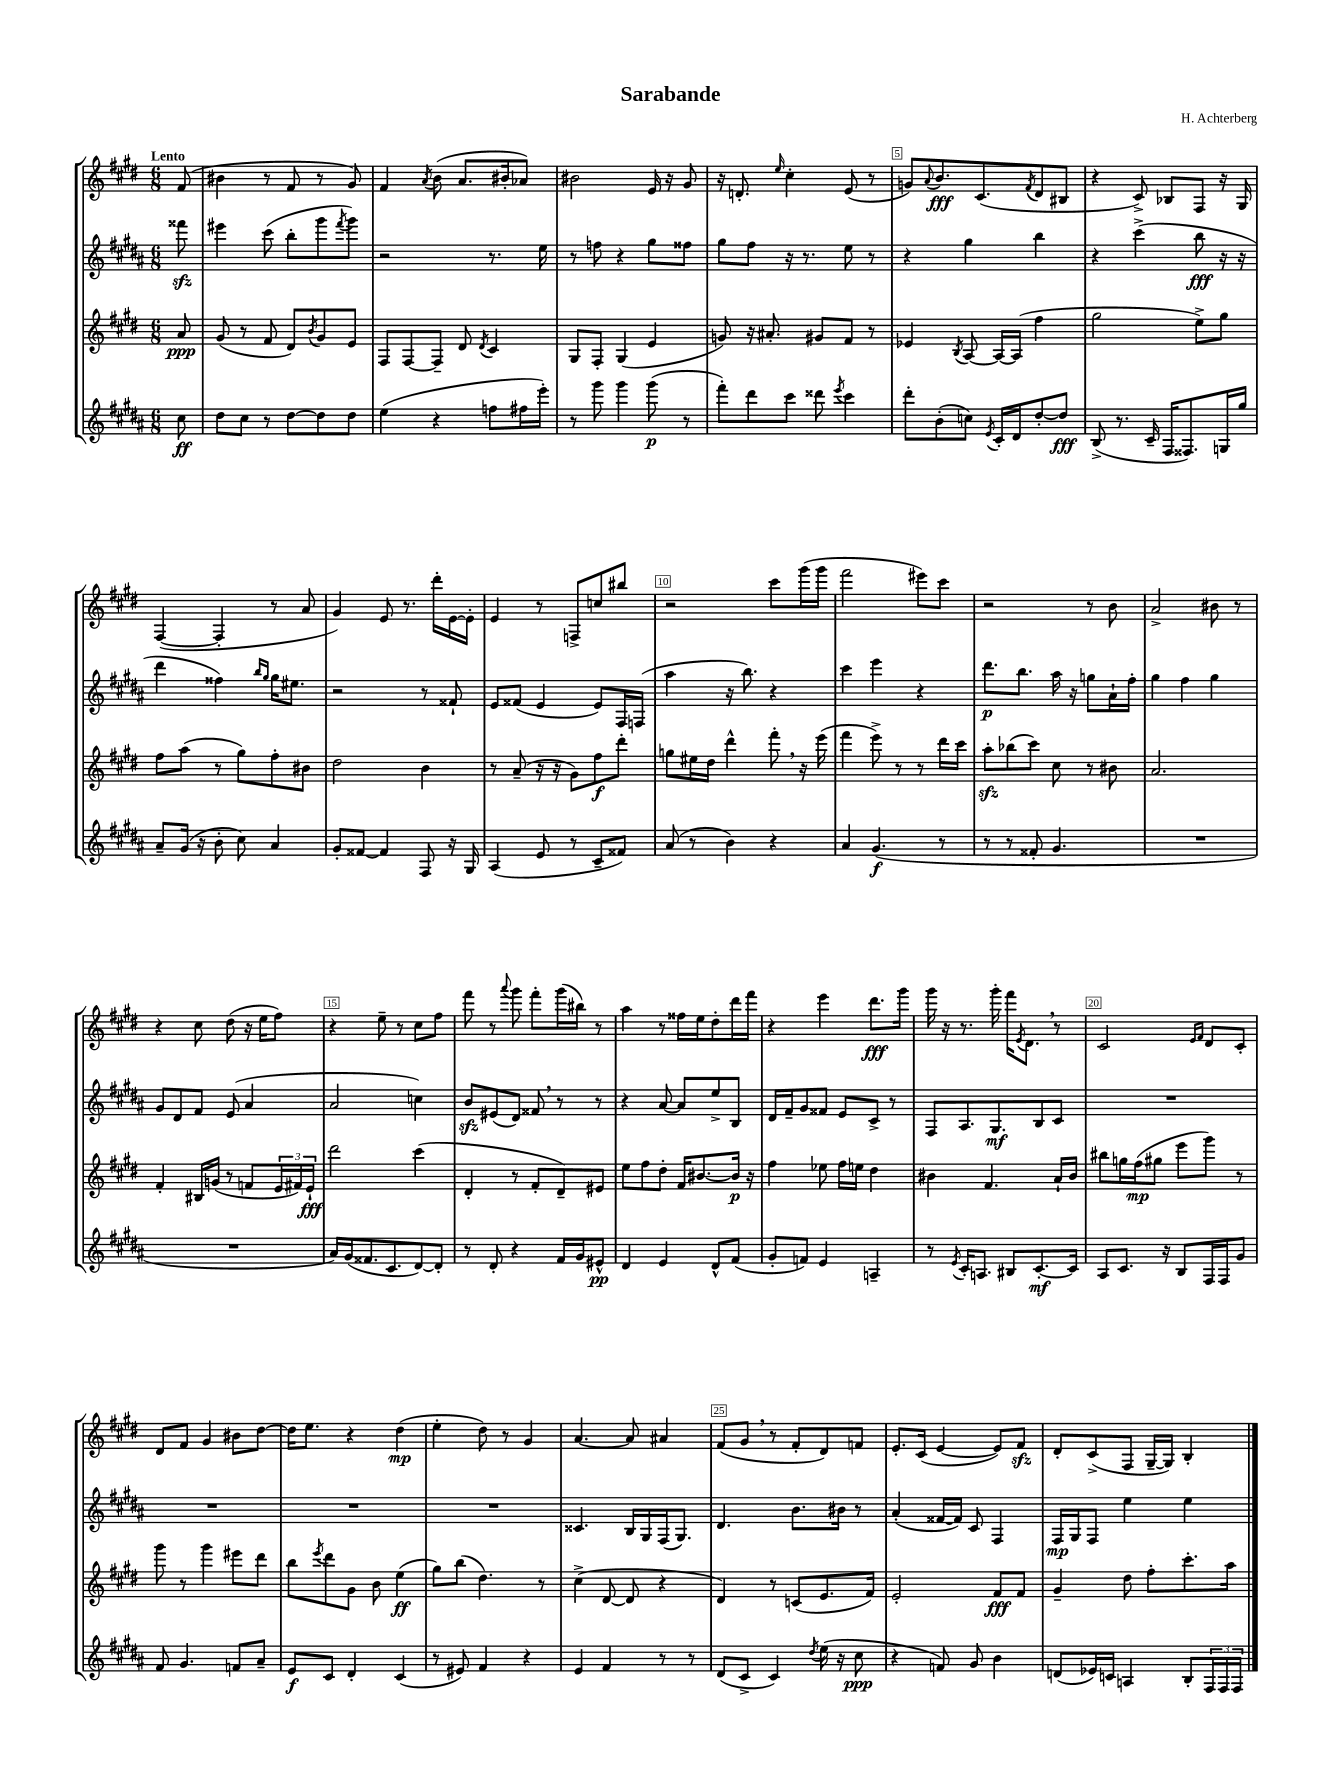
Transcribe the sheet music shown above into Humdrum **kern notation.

**kern	**dynam	**kern	**dynam	**kern	**dynam	**kern	**dynam
*part4	*part4	*part3	*part3	*part2	*part2	*part1	*part1
*staff4	*staff4	*staff3	*staff3	*staff2	*staff2	*staff1	*staff1
*clefG2	*	*clefG2	*	*clefG2	*	*clefG2	*
*k[f#c#g#d#a#]	*	*k[f#c#g#d#]	*	*k[f#c#g#d#a#]	*	*k[f#c#g#d#]	*
*M6/8	*	*M6/8	*	*M6/8	*	*M6/8	*
=	=	=	=	=	=	=	=
!	!	!	!	!	!	!LO:TX:a:B:t=Lento	!
8cc#\	ff	8a/	ppp	8fff##Xzz\	.	(8f#/	.
=1	=1	=1	=1	=1	=1	=1	=1
8dd#\L	.	(8g#/	.	4eee#X\	.	4b#X\	.
8cc#\J	.	8r	.	.	.	.	.
8r	.	8f#/	.	(8ccc#\	.	8r	.
[8dd#\L	.	8d#/L)	.	8bb'\L	.	8f#/	.
.	.	8qb/	.	.	.	.	.
8dd#\]	.	8g#/	.	8ggg#\	.	8r	.
.	.	.	.	8qfff#/	.	.	.
8dd#\J	.	8e/J	.	8ggg#\J)	.	8g#/)	.
=2	=2	=2	=2	=2	=2	=2	=2
(4ee\	.	8F#/L	.	2r	.	4f#/	.
.	.	[8F#/	.	.	.	.	.
.	.	.	.	.	.	8qa/	.
4r	.	8F#~/J]	.	.	.	(8b\	.
.	.	8d#/	.	.	.	8.a/L	.
.	.	8qd#/	.	.	.	.	.
8ffn\L	.	4c#/	.	8.r	.	.	.
.	.	.	.	.	.	16b#X'/k	.
16ff#X\L	.	.	.	.	.	8a-X/J)	.
16eee'\JJ)	.	.	.	16ee\	.	.	.
=3	=3	=3	=3	=3	=3	=3	=3
8r	.	8G#/L	.	8r	.	2b#X\	.
8ggg#\	.	8F#'/J	.	8ffn\	.	.	.
4ggg#\	.	(4G#/	.	4r	.	.	.
(8ggg#\	p	4e/	.	8gg#\L	.	16e/	.
.	.	.	.	.	.	16r	.
8r	.	.	.	8ff##X\J	.	8g#/	.
=4	=4	=4	=4	=4	=4	=4	=4
8fff#'\L)	.	8gn/)	.	8gg#\L	.	16r	.
.	.	.	.	.	.	8.dn'/	.
8ddd#\	.	16r	.	8ff#\J	.	.	.
.	.	8.a#X'/	.	.	.	.	.
.	.	.	.	.	.	16qqee/	.
8ccc#\J	.	.	.	16r	.	4cc#'\	.
.	.	.	.	8.r	.	.	.
8ddd##X\	.	8g#X/L	.	.	.	.	.
8qeee/	.	.	.	.	.	.	.
4ccc#\	.	8f#/J	.	8ee\	.	(8e/	.
.	.	8r	.	8r	.	8r	.
=5	=5	=5	=5	=5	=5	=5	=5
8ddd#'\L	.	4e-X/	.	4r	.	8gn/L)	.
.	.	.	.	.	.	8qqa/	.
(8b'\	.	.	.	.	.	8.b/	fff
.	.	8qB/	.	.	.	.	.
8ccn\J)	.	[8A/	.	4gg#\	.	.	.
.	.	.	.	.	.	(8.c#/	.
8qe/	.	.	.	.	.	.	.
16c#'/LL	.	16A/LL_	.	.	.	.	.
16d#/J	.	(16A/JJ]	.	.	.	.	.
.	.	.	.	.	.	8qf#/	.
[8dd#'/	.	4ff#\	.	4bb\	.	8d#/	.
8dd#/J]	fff	.	.	.	.	8B#X/J	.
=6	=6	=6	=6	=6	=6	=6	=6
(8B^/	.	2gg#\	.	4r	.	4r	.
8.r	.	.	.	.	.	.	.
.	.	.	.	(4ccc#^\	.	8c#^/)	.
16c#~/	.	.	.	.	.	.	.
16F#/KL	.	.	.	.	.	8B-X/L	.
8.F##X/)	.	.	.	.	.	.	.
.	.	8ee^\L)	.	8bb\	fff	8F#/J	.
16Gn/L	.	8gg#\J	.	16r	.	16r	.
16gg#/JJ	.	.	.	16r	.	16G#/	.
!!LO:LB:g=z
=7	=7	=7	=7	=7	=7	=7	=7
8a#~/L	.	8ff#\L	.	4ddd#\	.	([4F#/	.
(16g#/Jk	.	(8aa\J	.	.	.	.	.
16r	.	.	.	.	.	.	.
8b'\	.	8r	.	4ff##X\)	.	4F#'/]	.
8cc#\)	.	8gg#\L)	.	.	.	.	.
.	.	.	.	16qqbb/LL	.	.	.
.	.	.	.	16qqgg#/JJ	.	.	.
4a#/	.	8ff#'\	.	16gg#\KL	.	8r	.
.	.	.	.	8.ee#X\J	.	.	.
.	.	8b#X\J	.	.	.	8a/	.
=8	=8	=8	=8	=8	=8	=8	=8
8g#'/L	.	2dd#\	.	2r	.	4g#/)	.
[8f##X/J	.	.	.	.	.	.	.
4f##/]	.	.	.	.	.	8e/	.
.	.	.	.	.	.	8.r	.
8F#/	.	4b\	.	8r	.	.	.
.	.	.	.	.	.	16ddd#'\LL	.
16r	.	.	.	8f##X`/	.	[16e\	.
16G#/	.	.	.	.	.	16e'\JJ]	.
=9	=9	=9	=9	=9	=9	=9	=9
(4A#/	.	8r	.	8e/L	.	4e/	.
.	.	(8a~/	.	(8f##X/J	.	.	.
8e/	.	16r	.	4e/	.	8r	.
.	.	16r	.	.	.	.	.
8r	.	8g#\L)	.	.	.	8Fn^/L	.
8c#~/L	.	8ff#\	f	8e/L)	.	8ccn/	.
8f##X/J)	.	8ddd#'\J	.	16F#/L	.	8bb#X/J	.
.	.	.	.	(16Fn/JJ	.	.	.
=10	=10	=10	=10	=10	=10	=10	=10
(8a#/	.	8ggn\L	.	4aa#\	.	2r	.
8r	.	16ee#X\L	.	.	.	.	.
.	.	16dd#\JJ	.	.	.	.	.
4b\)	.	4ddd#^^\	.	16r	.	.	.
.	.	.	.	8.bb\)	.	.	.
4r	.	8fff#',\	.	4r	.	8ccc#\L	.
.	.	16r	.	.	.	(16ggg#\L	.
.	.	(16eee\	.	.	.	16ggg#\JJ	.
=11	=11	=11	=11	=11	=11	=11	=11
4a#/	.	4fff#\	.	4ccc#\	.	2fff#\	.
(4.g#/	f	8eee^\)	.	4eee\	.	.	.
.	.	8r	.	.	.	.	.
.	.	8r	.	4r	.	8eee#X\L)	.
8r	.	16ddd#\LL	.	.	.	8ccc#\J	.
.	.	16ccc#\JJ	.	.	.	.	.
=12	=12	=12	=12	=12	=12	=12	=12
8r	.	8aazz'\L	.	8.ddd#\L	p	2r	.
8r	.	(8bb-X\	.	.	.	.	.
.	.	.	.	8.bb\J	.	.	.
8f##X'/	.	8ccc#\J)	.	.	.	.	.
4.g#/	.	8cc#\	.	16aa#\	.	.	.
.	.	.	.	16r	.	.	.
.	.	8r	.	8ggn\L	.	8r	.
.	.	8b#X\	.	16a#`\L	.	8b\	.
.	.	.	.	16ff#'\JJ	.	.	.
=13	=13	=13	=13	=13	=13	=13	=13
2.r	.	2.a/	.	4gg#\	.	2a^/	.
.	.	.	.	4ff#\	.	.	.
.	.	.	.	4gg#\	.	8b#X\	.
.	.	.	.	.	.	8r	.
!!LO:LB:g=z
=14	=14	=14	=14	=14	=14	=14	=14
2.r	.	4f#'/	.	8g#/L	.	4r	.
.	.	.	.	8d#/	.	.	.
.	.	16B#X/LL	.	8f#/J	.	8cc#\	.
.	.	(16gn/JJ	.	.	.	.	.
.	.	8r	.	(8e/	.	(8dd#\	.
.	.	8fn/L	.	4a#/	.	16r	.
.	.	.	.	.	.	16ee\KL	.
.	.	24e/L	.	.	.	8ff#\J)	.
.	.	24f#X/)	.	.	.	.	.
.	.	24e`/JJ	fff	.	.	.	.
=15	=15	=15	=15	=15	=15	=15	=15
16a#/LL)	.	2ddd#\	.	2a#/	.	4r	.
(16g#/J	.	.	.	.	.	.	.
8.f##X/	.	.	.	.	.	.	.
.	.	.	.	.	.	8ee~\	.
8.c#/	.	.	.	.	.	.	.
.	.	.	.	.	.	8r	.
[8d#/)	.	(4ccc#\	.	4ccn\)	.	8cc#\L	.
8d#'/J]	.	.	.	.	.	8ff#\J	.
=16	=16	=16	=16	=16	=16	=16	=16
8r	.	4d#'/	.	8bzz/L	.	8fff#\	.
8d#'/	.	.	.	(8e#X/	.	8r	.
.	.	.	.	.	.	8qqaaa/	.
4r	.	8r	.	8d#/J)	.	8ggg#\	.
.	.	8f#'/L	.	8f##X,/	.	8fff#'\L	.
16f#/LL	.	8d#~/)	.	8r	.	(16ggg#\L	.
16g#/J	.	.	.	.	.	16bb#X\JJ)	.
8e#X^^/J	pp	8e#X/J	.	8r	.	8r	.
=17	=17	=17	=17	=17	=17	=17	=17
4d#/	.	8ee\L	.	4r	.	4aa\	.
.	.	8ff#\	.	.	.	.	.
4e/	.	8dd#'\J	.	[8a#/	.	8r	.
.	.	16f#/KL	.	8a#/L]	.	16ff##X\LL	.
.	.	[8.b#X/	.	.	.	16ee\J	.
8d#^^/L	.	.	.	8ee^/	.	8dd#'\	.
(8f#/J	.	16b#/Jk]	p	8B/J	.	16ddd#\L	.
.	.	16r	.	.	.	16fff#\JJ	.
=18	=18	=18	=18	=18	=18	=18	=18
8g#'/L	.	4ff#\	.	16d#/LL	.	4r	.
.	.	.	.	16f#~/J	.	.	.
8fn/J)	.	.	.	8g#/	.	.	.
4e/	.	8ee-X\	.	8f##X/J	.	4eee\	.
.	.	16ff#\LL	.	8e/L	.	.	.
.	.	16een\JJ	.	.	.	.	.
4An~/	.	4dd#\	.	8c#^/J	.	8.ddd#\L	fff
.	.	.	.	8r	.	.	.
.	.	.	.	.	.	16ggg#\Jk	.
=19	=19	=19	=19	=19	=19	=19	=19
8r	.	4b#X\	.	8F#/L	.	16ggg#\	.
.	.	.	.	.	.	16r	.
8qe/	.	.	.	.	.	.	.
16c#'/KL	.	.	.	8.A#/	.	8.r	.
8.An/J	.	.	.	.	.	.	.
.	.	4.f#/	.	.	.	.	.
.	.	.	.	8.G#/	mf	16ggg#'\	.
8B#X/L	.	.	.	.	.	16fff#\KL	.
.	.	.	.	.	.	8qe/	.
.	.	.	.	.	.	8.d#,\J	.
[8.c#'/	mf	.	.	8B/	.	.	.
.	.	16a`/LL	.	8c#/J	.	8r	.
16c#/Jk]	.	16b#/JJ	.	.	.	.	.
=20	=20	=20	=20	=20	=20	=20	=20
8A#/L	.	8bb#X\L	.	2.r	.	2c#/	.
8.c#/J	.	16ggn\L	.	.	.	.	.
.	.	(16ff#\J	mp	.	.	.	.
.	.	8gg#X\J	.	.	.	.	.
16r	.	.	.	.	.	.	.
8B/L	.	8eee\L	.	.	.	.	.
.	.	.	.	.	.	16qqe/LL	.
.	.	.	.	.	.	16qqf#/JJ	.
16F#/L	.	8ggg#\J)	.	.	.	8d#/L	.
16F#/J	.	.	.	.	.	.	.
8g#/J	.	8r	.	.	.	8c#'/J	.
!!LO:LB:g=z
=21	=21	=21	=21	=21	=21	=21	=21
8f#/	.	8ggg#\	.	2.r	.	8d#/L	.
4.g#/	.	8r	.	.	.	8f#/J	.
.	.	4ggg#\	.	.	.	4g#/	.
8fn/L	.	8eee#X\L	.	.	.	8b#X\L	.
8a#~/J	.	8ddd#\J	.	.	.	[8dd#\J	.
=22	=22	=22	=22	=22	=22	=22	=22
8e/L	f	8bb\L	.	2.r	.	16dd#\KL]	.
.	.	.	.	.	.	8.ee\J	.
.	.	8qeee/	.	.	.	.	.
8c#/J	.	8ddd#\	.	.	.	.	.
4d#'/	.	8g#\J	.	.	.	4r	.
.	.	8b\	.	.	.	.	.
(4c#/	.	(4ee\	ff	.	.	(4dd#\	mp
=23	=23	=23	=23	=23	=23	=23	=23
8r	.	8gg#\L)	.	2.r	.	4ee'\	.
8e#X/)	.	(8bb\J	.	.	.	.	.
4f#/	.	4.dd#\)	.	.	.	8dd#\)	.
.	.	.	.	.	.	8r	.
4r	.	.	.	.	.	4g#/	.
.	.	8r	.	.	.	.	.
=24	=24	=24	=24	=24	=24	=24	=24
4e/	.	(4cc#^\	.	4.c##X/	.	[4.a/	.
4f#/	.	[8d#/	.	.	.	.	.
.	.	8d#/]	.	16B/LL	.	8a/]	.
.	.	.	.	16G#/	.	.	.
8r	.	4r	.	(16F#/J	.	4a#X/	.
.	.	.	.	8.G#/J)	.	.	.
8r	.	.	.	.	.	.	.
=25	=25	=25	=25	=25	=25	=25	=25
(8d#/L	.	4d#/)	.	4.d#/	.	(8f#/L	.
8c#^/J	.	.	.	.	.	8g#,/J	.
4c#/)	.	8r	.	.	.	8r	.
.	.	(8cn/L	.	8.b\L	.	8f#'/L	.
8qdd#/	.	.	.	.	.	.	.
(16ee\	.	8.e/	.	.	.	8d#/)	.
16r	.	.	.	16b#X\Jk	.	.	.
8cc#\	ppp	.	.	8r	.	8fn/J	.
.	.	16f#/Jk)	.	.	.	.	.
=26	=26	=26	=26	=26	=26	=26	=26
4r	.	2e'/	.	(4a#'/	.	8.e'/L	.
.	.	.	.	.	.	(16c#/Jk	.
8fn/)	.	.	.	[16f##X/LL	.	[4e/	.
.	.	.	.	16f##/JJ])	.	.	.
8g#/	.	.	.	8c#/	.	.	.
4b\	.	8f#/L	fff	4F#/	.	8e/L])	.
.	.	8f#/J	.	.	.	8f#zz/J	.
=27	=27	=27	=27	=27	=27	=27	=27
(8dn/L	.	4g#~/	.	16F#/LL	mp	8d#'/L	.
.	.	.	.	16G#/J	.	.	.
16e-X/L)	.	.	.	8F#/J	.	(8c#^/	.
16cn/JJ	.	.	.	.	.	.	.
4An/	.	8dd#\	.	4ee\	.	8F#/J	.
.	.	8ff#'\L	.	.	.	[16G#~/LL	.
.	.	.	.	.	.	16G#/JJ])	.
8B'/L	.	8.ccc#'\	.	4ee\	.	4B'/	.
24F#/L	.	.	.	.	.	.	.
24F#/	.	.	.	.	.	.	.
.	.	16aa\Jk	.	.	.	.	.
24F#/JJ	.	.	.	.	.	.	.
==	==	==	==	==	==	==	==
*-	*-	*-	*-	*-	*-	*-	*-
